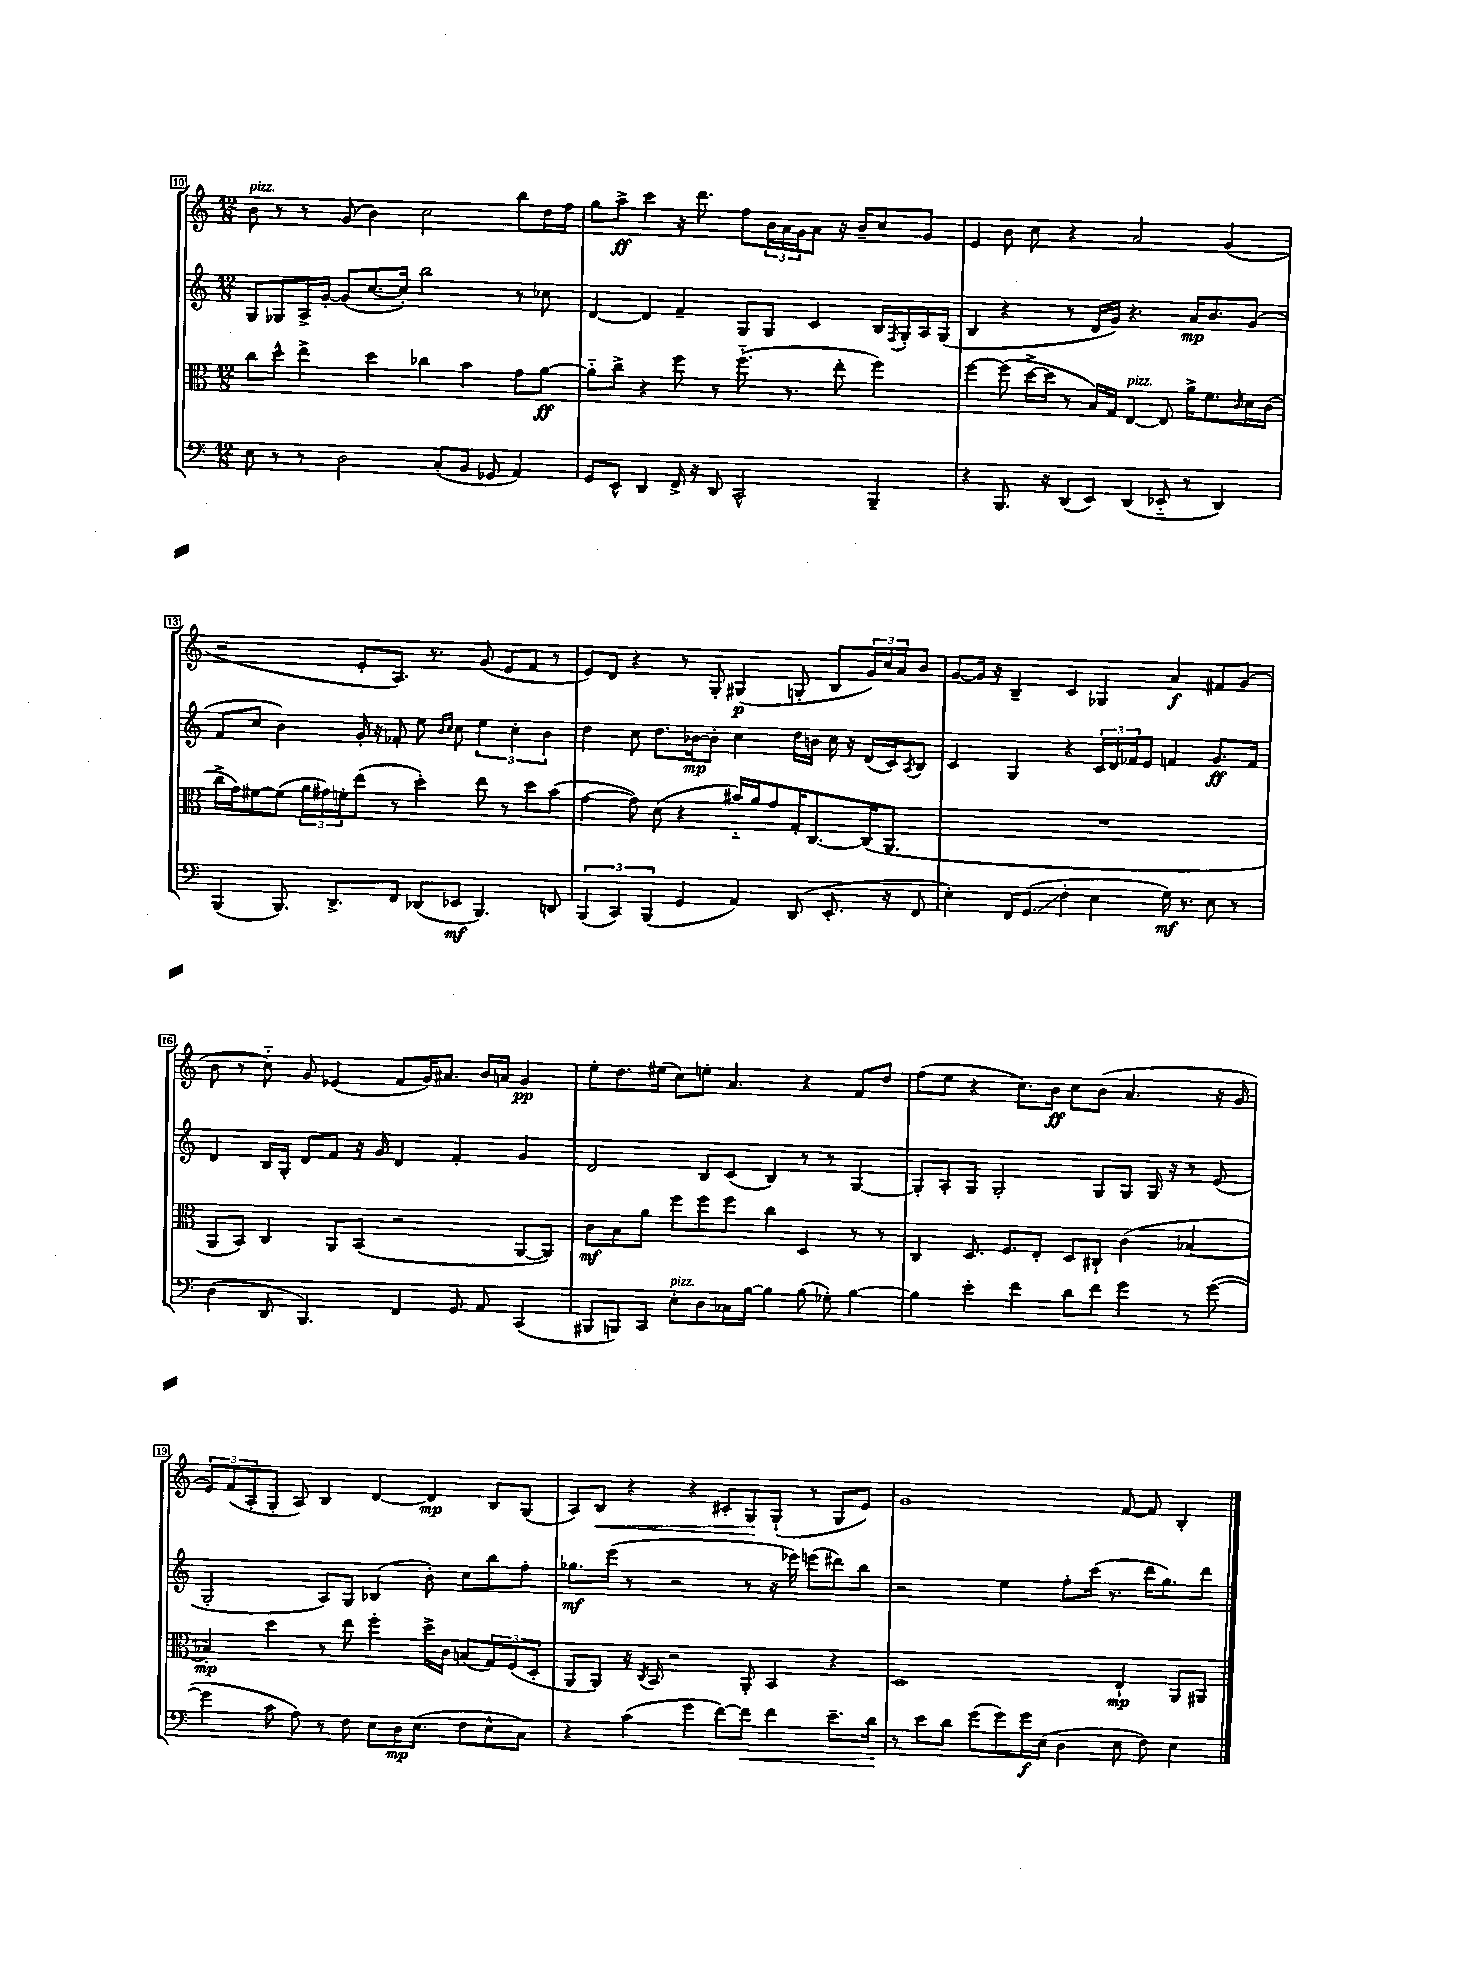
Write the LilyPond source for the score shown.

<<
\new StaffGroup <<
\new Staff = "s0" {
    \clef treble \key c \major \numericTimeSignature \time 12/8
    b'8^\markup { \italic "pizz." } r8 r8 g'8( b'4) c''2 b''8 d''16 f''16 |
    g''8 a''8->\ff c'''4 r16 d'''8. f''8 \tuplet 3/2 { b'16 a'16 g'16 } a'8 r16 b'16-- c''8 g'8 |
    e'4 b'8 c''8 r4 a'2 g'4( |
    r2 e'8-. a8.) r8. g'8( e'8 f'8 r8 |
    e'8) d'8 r4 r8 g8-. gis4\p( g8-. b8 \tuplet 3/2 { g'16) c''16 a'16 } b'8 |
    g'8~ g'16 r16 b4-- c'4 ges4 a'4\f fis'8 g'8( |
    b'8 r8 c''8-_) g'8 ees'4( f'8 g'16) ais'8. b'16 a'16 g'4\pp |
    e''8-. d''8. eis''16( c''8) e''8-. a'4. r4 f'8 d''8 |
    f''8( e''8 r4 c''8.) b'16\ff c''8 b'8( a'4. r16 g'16 |
    \tuplet 3/2 { e'8) f'8( a8-. } g8-. a8) b4 d'4~ d'4\mp b8 g8( |
    a8) b8\< r4 r4 cis'8-. g8\! g8-!( r8 g8 e'8) |
    g'1 f'8~ f'8 b4-. \bar "|." |
}
\new Staff = "s1" {
    \clef treble \key c \major \numericTimeSignature \time 12/8
    g8 ges8 a16-> g'16~-. g'8( c''8.~ c''16-.) b''2 r8 ces''8 |
    d'4~ d'4 f'4-- g8 g8 c'4 b16 \acciaccatura { f8 } g16-. a16 g16( |
    b4 r4 r8 d'16 g'16) r4. a'16\mp b'8. g'8( |
    f'8 c''8 b'4) g'16-. r16 fes'8-. e''8 \grace { b'16 c''16 } c''8 \tuplet 3/2 { e''4 c''4-. b'4 } |
    d''4 c''8 d''8. bes'16~\mp bes'8-. c''4 d''16 b'16 c''16 r16 d'16( c'16) \acciaccatura { a8 } b8 |
    c'4 g4 r4 \tuplet 3/2 { c'16 d'16 fes'16 } e'8 f'4 g'8.\ff f'16 |
    d'4 b16 g16-. d'8 f'8 r16 g'16 d'4 f'4-. g'4 |
    d'2 b8 c'8( b4) r8 r8 g4~ |
    g8-. a8-. g8 g2-. g8 g8 g16 r16 r8 e'8( |
    g2-. a8) g8 bes4( b'8-.) c''8 b''8 f''8-. |
    ges''8.\mf e'''16( r8 r2 r8 r16 ees'''16) e'''8( dis'''8) b''8 |
    r2 e''4 f''8-. c'''16( r8. d'''16 g''8.) d'''8 \bar "|." |
}
\new Staff = "s2" {
    \clef alto \key c \major \numericTimeSignature \time 12/8
    c''8 d''8-^ e''4-> d''4 ces''4 b'4 g'8 a'8~\ff |
    a'8-_ c''8-> r4 f''8 r8 f''8.-_( r8. e''8-. f''4) |
    f''4~ f''8( d''16~-> d''16 r8 b16) g16 e4~^\markup { \italic "pizz." } e8 a'16-> f'8. \grace { c'16 } d'16 c'16( |
    c''16-> g'16) fis'8~ fis'8( \tuplet 3/2 { a'16 gis'16) f'16-. } e''8( r8 d''4-.) e''8 r8 d''8 b'8( |
    g'4~ g'8) d'8( r4 bis'16-_) a'16 g'8 g16-. c8.~ c16( a,8. |
    R1. |
    a,8 b,8) c4 a,8 b,8( r2 a,8~ a,8) |
    c'8\mf b8 a'8 f''8 f''8 f''8 c''4 d4 r8 r8 |
    c4 d8. f8. e8-. d8 cis8-! c'4( bes4~ |
    bes4-.\mp) d''4 r8 e''8 f''4-. d''16-> c'16 b8( \tuplet 3/2 { g8) f8( d8-. } |
    a,8 a,8) r16 \acciaccatura { c8 } b,16 r2 a,8-. b,4 r4 |
    d1 e4-!\mp a,8 ais,8 \bar "|." |
}
\new Staff = "s3" {
    \clef bass \key c \major \numericTimeSignature \time 12/8
    e8 r8 r8 d2 c8-.( b,8 ges,8 a,4) |
    g,8 e,8-^ d,4 f,16-> r16 d,8 c,2-^ b,,4-- |
    r4 b,,8. r16 d,8( e,8) d,4( ees,8-_ r8 d,4) |
    b,,4( b,,8.) d,8.-> f,8 des,8( ees,8\mf b,,4.) d,8 |
    \tuplet 3/2 { b,,4( c,4) b,,4( } g,4 a,4) d,8( e,8.-. r16 f,8 |
    e4-.) f,16 g,8.\glissando( f4-. e4 g16\mf) r8. e8 r8 |
    d4( d,8 b,,4.) f,4 g,8 a,8 c,4( |
    bis,,8 b,,8) c,8 e8-.^\markup { \italic "pizz." } d8 ces16 b16~ b4 b8( ges8-.) b4~ |
    b4 e'4-. f'4 d'8 f'8 g'4 r8 g'8~( |
    g'4 c'8 a8) r8 f8 e8 d16\mp e8.( f8 e8-^ c8) |
    r4 c'4( g'4 f'8~) f'8\< f'4 e'8.-- d'16\! |
    r8 e'8 d'8 g'8( g'8) g'16\f e16( d4 e8 f8) e4 \bar "|." |
}
>>
>>
\layout { \context { \Score currentBarNumber = #10 \override BarNumber.stencil = #(make-stencil-boxer 0.1 0.3 ly:text-interface::print) } }
